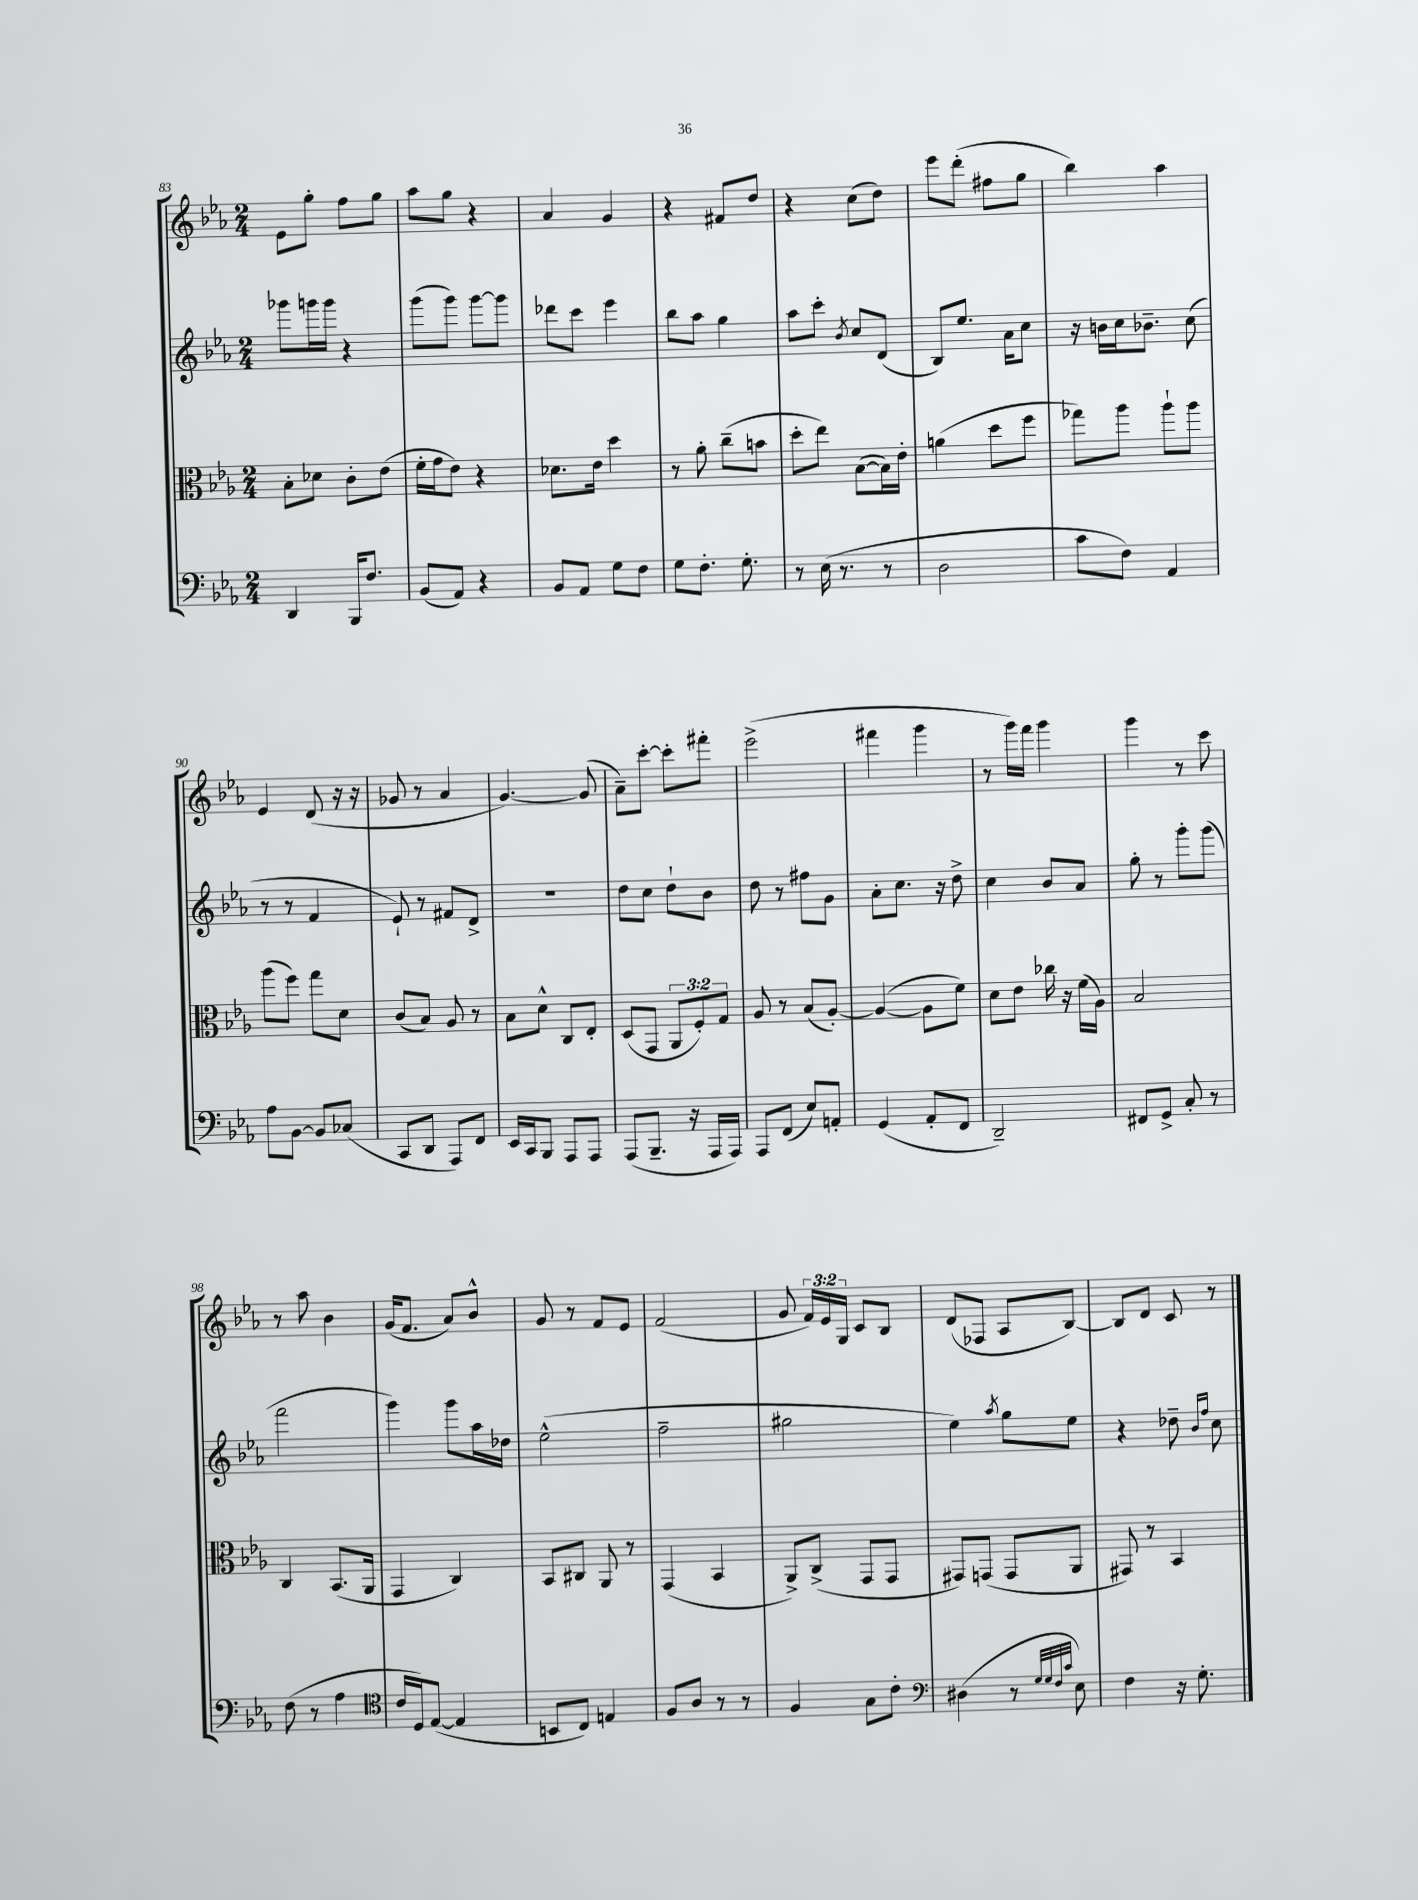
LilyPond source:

<<
\new StaffGroup <<
\new Staff = "s0" {
    \clef treble \key ees \major \numericTimeSignature \time 2/4 \override Staff.TupletNumber.text = #tuplet-number::calc-fraction-text
    \autoBeamOff ees'8[ g''8]-. f''8[ g''8] |
    aes''8[ g''8] r4 |
    aes'4 g'4 |
    r4 fis'8[ d''8] |
    r4 c''8[( d''8]) |
    ees'''8[ d'''8]-.( fis''8[ g''8] |
    bes''4) aes''4 |
    ees'4 d'8( r16 r16 |
    ges'8 r8 aes'4 |
    g'4.~) g'8( |
    aes'8[--) c'''8]~-. c'''8[-. fis'''8]-. |
    ees'''2->( |
    fis'''4 g'''4 |
    r8 g'''16[) f'''16] g'''4 |
    g'''4 r8 c'''8 |
    r8 aes''8 bes'4 |
    g'16[( f'8.] aes'8[) bes'8]-^ |
    g'8 r8 f'8[ ees'8] |
    f'2( |
    g'8 \tuplet 3/2 { f'16[) ees'16 g16] } c'8[ bes8] |
    d'8[( fes8] aes8[ bes8]~) |
    bes8[ d'8] c'8 r8 \bar "|." |
}
\new Staff = "s1" {
    \clef treble \key ees \major \numericTimeSignature \time 2/4
    \autoBeamOff ges'''8[ g'''16 g'''16] r4 |
    g'''8[( g'''8]) g'''8[~ g'''8] |
    des'''8[ c'''8] ees'''4 |
    bes''8[ aes''8] g''4 |
    aes''8[ c'''8]-. \acciaccatura { bes'8 } c''8[ d'8]( |
    bes8[) ees''8.] aes'16[ c''8] |
    r16 b'16[ c''16 bes'8.]-- c''8( |
    r8 r8 f'4 |
    ees'8-!) r8 fis'8[ d'8]-> |
    r2 |
    d''8[ c''8] d''8[-! bes'8] |
    d''8 r8 fis''8[ g'8] |
    aes'8[-. c''8.] r16 d''8-> |
    c''4 bes'8[ aes'8] |
    g''8-. r8 g'''8[-. g'''8]( |
    f'''2 |
    g'''4) g'''8[ aes''16 des''16] |
    ees''2-^( |
    f''2-- |
    gis''2 |
    ees''4) \acciaccatura { aes''8 } g''8[ ees''8] |
    r4 des''8-- \grace { bes'16[ f''16] } c''8 \bar "|." |
}
\new Staff = "s2" {
    \clef alto \key ees \major \numericTimeSignature \time 2/4 \override Staff.TupletNumber.text = #tuplet-number::calc-fraction-text
    \autoBeamOff bes8[-. des'8] c'8[-. ees'8]( |
    f'16[-. g'16 ees'8]) r4 |
    des'8.[ ees'16] d''4 |
    r8 aes'8-. c''8[--( b'8] |
    d''8[-. ees''8]) bes8[~( bes16) ees'16]-. |
    a'4( d''8[ f''8] |
    ges''8[) aes''8] aes''8[-! aes''8] |
    aes''8[( f''8]) g''8[ d'8] |
    c'8[( bes8]) aes8 r8 |
    bes8[ d'8]-^ c8[ ees8]-. |
    d8[( g,8] \tuplet 3/2 { aes,8[ f8-.) g8] } |
    aes8 r8 bes8[( aes8]~-.) |
    aes4~( aes8[ f'8]) |
    d'8[ ees'8] ces''16 r16 f'16[( aes16]) |
    bes2 |
    c4 bes,8.[( aes,16] |
    g,4 c4) |
    bes,8[ cis8] aes,8 r8 |
    g,4( bes,4 |
    aes,8[->) c8]->( g,8[ g,8] |
    gis,8[) g,8]( g,8[ aes,8] |
    gis,8) r8 bes,4 \bar "|." |
}
\new Staff = "s3" {
    \clef bass \key ees \major \numericTimeSignature \time 2/4
    \autoBeamOff d,4 bes,,16[ f8.] |
    bes,8[( aes,8]) r4 |
    bes,8[ aes,8] g8[ f8] |
    g8[ f8.]-. g8.-. |
    r8 ees16( r8. r8 |
    d2 |
    c'8[ f8]) aes,4 |
    aes8[ bes,8]~ bes,8[ ces8]( |
    c,8[ d,8] aes,,8[) f,8] |
    ees,16[ c,16 bes,,8] aes,,8[ aes,,8] |
    aes,,8[( bes,,8.]-- r16 aes,,16[ aes,,16]) |
    aes,,8[ f,8]( ees8[) a,8]-. |
    g,4( aes,8[-. f,8] |
    d,2--) |
    fis,8[ g,8]-> c8-. r8 |
    f8( r8 aes4 |
    \clef tenor c'16[ d16) ees8]~( ees4 |
    b,8[ c8]) e4 |
    f8[ aes8] r8 r8 |
    f4 g8[ c'8]-. |
    \clef bass dis4( r8 \grace { g32[ g32 f32 c'32] } ees8) |
    f4 r16 g8.-. \bar "|." |
}
>>
>>
\layout { \context { \Score currentBarNumber = #83 } }
